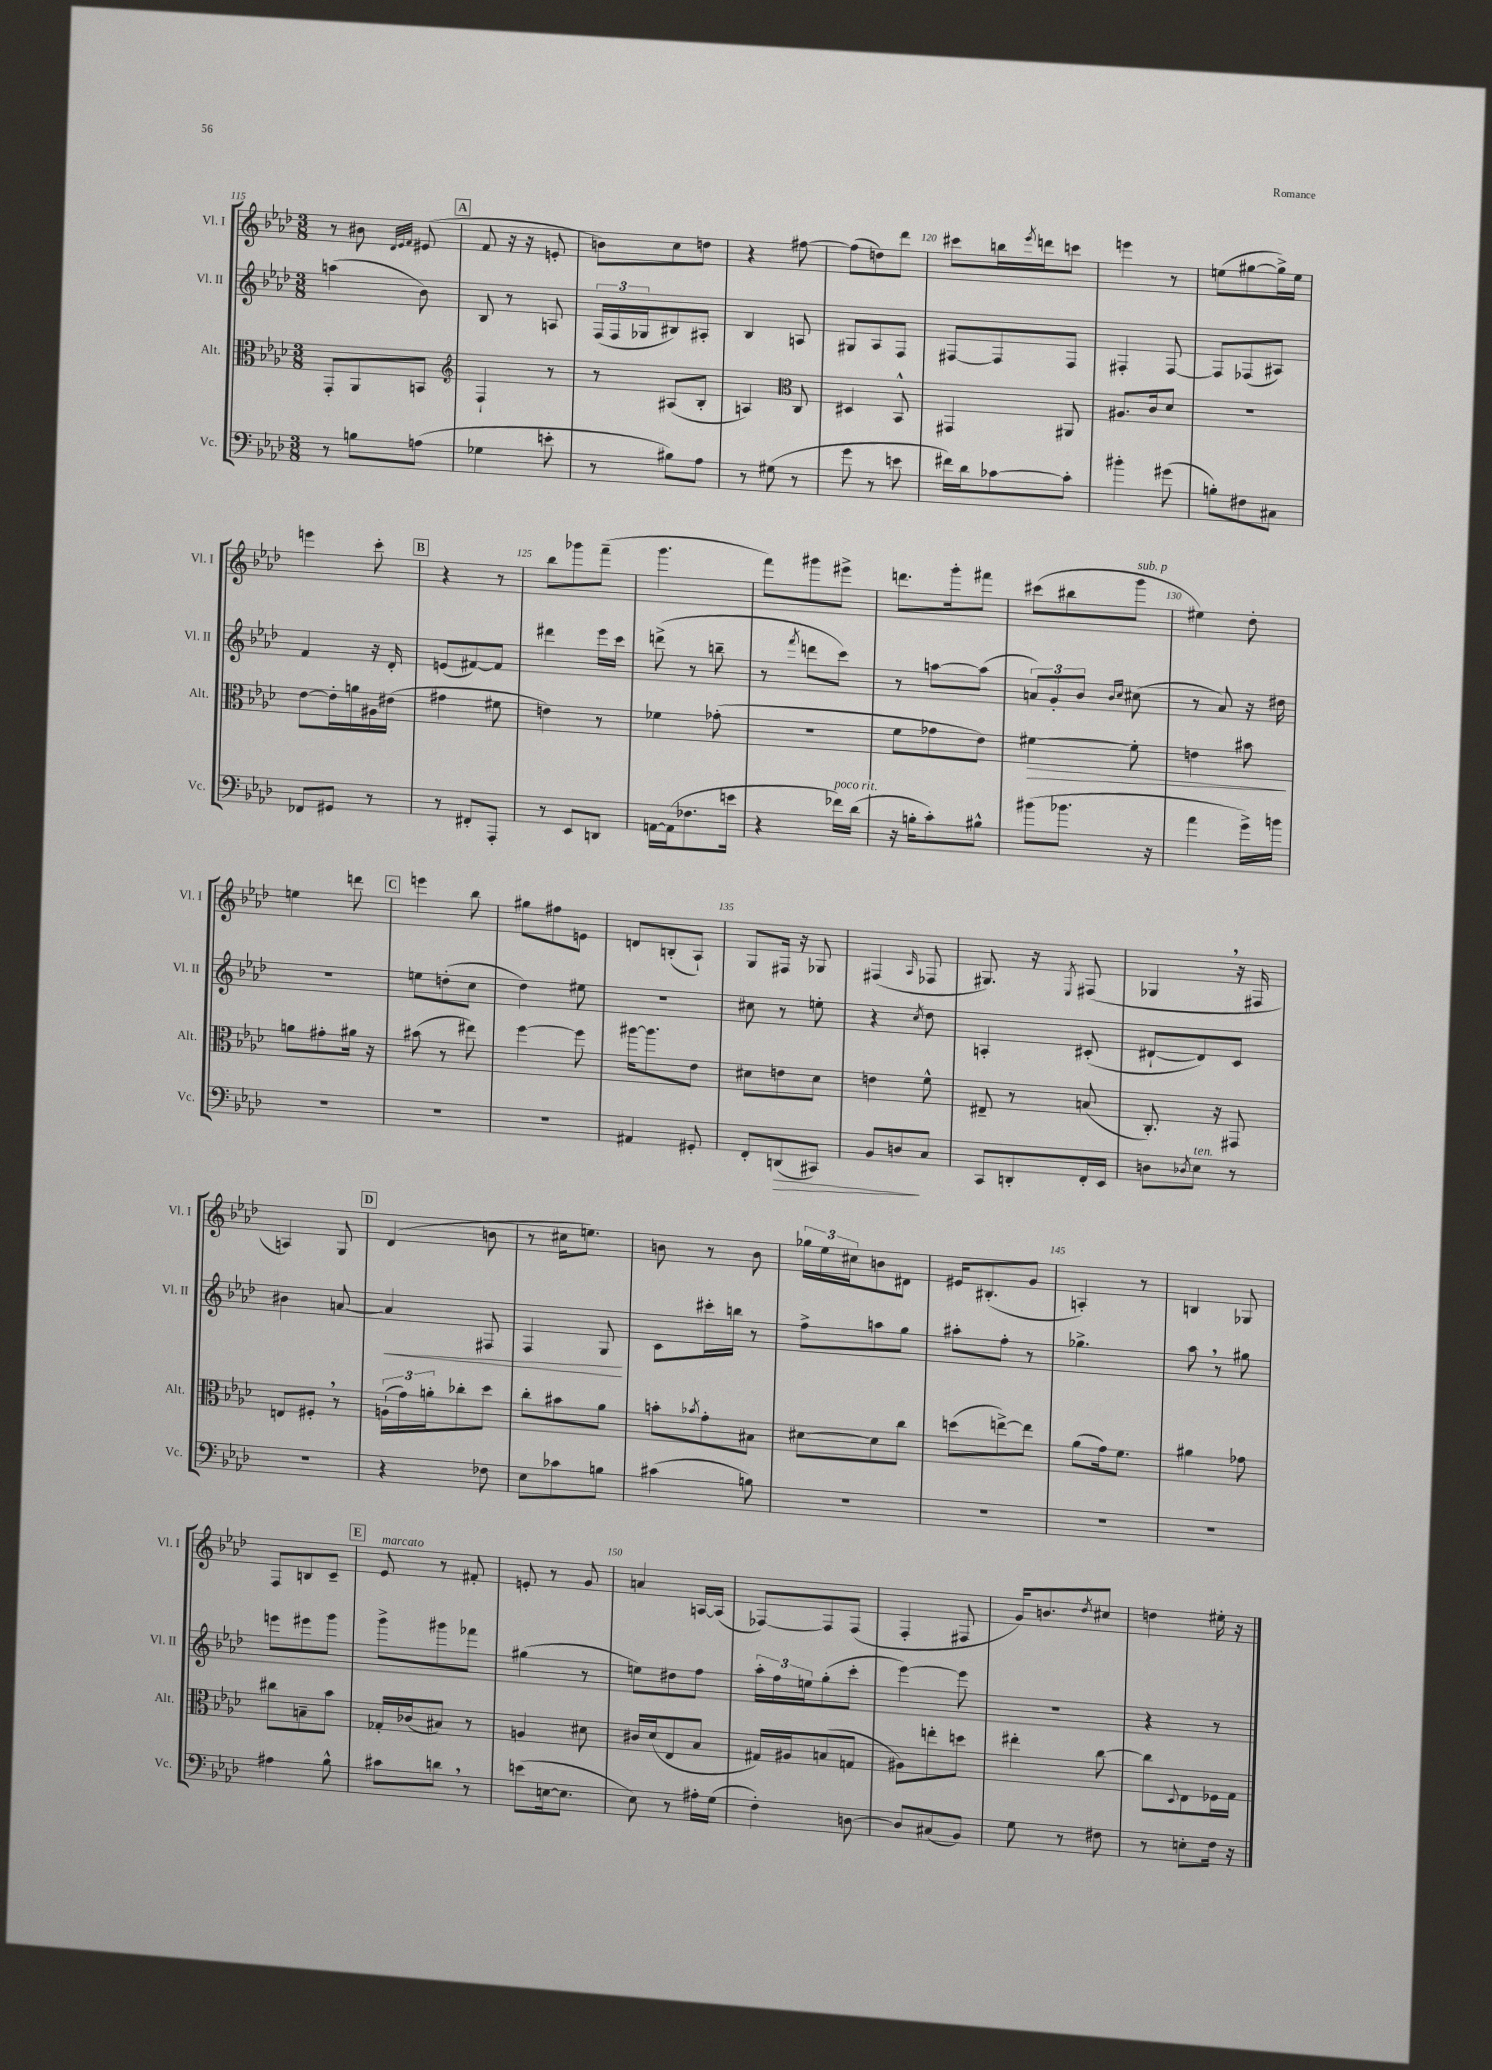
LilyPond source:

<<
\new StaffGroup <<
\new Staff = "s0" \with { instrumentName = "Vl. I" shortInstrumentName = "Vl. I" } {
    \clef treble \key aes \major \numericTimeSignature \time 3/8
    r8 bis'8 \grace { des'32 ees'32 f'32 } eis'8( |
    \mark \markup { \box "A" } f'8 r16 r16 e'8-. |
    b'8) c''8 d''8 |
    r4 fis''8~ |
    fis''8( d''8) des'''8 |
    cis'''8 b''16 \acciaccatura { ees'''8 } d'''16 c'''8 |
    e'''4 r8 |
    e''8( gis''8~ gis''16->) e''16 |
    e'''4 c'''8-. |
    \mark \markup { \box "B" } r4 r8 |
    bes''8 ges'''8 f'''8--( |
    g'''4. |
    f'''8) gis'''8 eis'''8-> |
    d'''8. g'''16-. fis'''8 |
    cis'''8( bis''8 g'''8^\markup { \italic "sub. p" } |
    eis''4) des''8-. |
    e''4 d'''8 |
    \mark \markup { \box "C" } e'''4 bes''8 |
    gis''8 fis''8 e'8 |
    d'8 b8-.( aes8-!) |
    g8 fis16 r16 ges8 |
    fis4( \grace { aes16 } fes8 |
    gis8.) r16 \acciaccatura { ees8 } fis8( |
    ges4 \breathe r16 fis16 |
    a4) g8 |
    \mark \markup { \box "D" } des'4( b'8 |
    r8 cis''16 e''8.) |
    b'8 r8 b'8 |
    \tuplet 3/2 { ges''16 ees''16 cis''16 } b'8 dis'8 |
    eis'16 bis8.-.( g'8 |
    a4-.) r8 |
    b4 ges8 |
    f8 b8 c'8-- |
    \mark \markup { \box "E" } ees'8^\markup { \italic "marcato" } r8 fis'8-. |
    e'8-. r8 g'8 |
    a'4 a16~ a16( |
    fes8~) fes8 fes8( |
    f4-. fis8 |
    g'16) b'8. \acciaccatura { des''8 } cis''8 |
    d''4 eis''16-. r16 \bar "|." |
}
\new Staff = "s1" \with { instrumentName = "Vl. II" shortInstrumentName = "Vl. II" } {
    \clef treble \key aes \major \numericTimeSignature \time 3/8
    a''4( bes'8) |
    \mark \markup { \box "A" } bes8 r8 a8 |
    \tuplet 3/2 { f16( f16 ges16 } bis8) ais8-. |
    bes4 a8 |
    gis8 aes8 f8 |
    fis8~ fis8 fis8 |
    fis4-. fis8~ |
    fis8 fes8( ais8) |
    f'4 r16 des'16-. |
    \mark \markup { \box "B" } e'8( fis'8~) fis'8 |
    dis'''4 ees'''16 c'''16 |
    d'''8->( r8 b''8-- |
    r8 \acciaccatura { f'''8 } d'''8 c'''8) |
    r8 a''8~ a''8( |
    \tuplet 3/2 { a'8) g'8-. bes'8 } \grace { bes'16 c''16 } cis''8( |
    r8 aes'8) r16 dis''16 |
    R4. |
    \mark \markup { \box "C" } e''8 d''8-.( c''8 |
    des''4) eis''8 |
    R4. |
    cis''8 r8 e''8-. |
    r4 \acciaccatura { c''8 } des''8 |
    a4-. cis'8-.( |
    dis'8~-! dis'8) c'8 |
    bis'4 a'8~ |
    \mark \markup { \box "D" } a'4\< fis8 |
    f4 g8\! |
    c'8 cis'''16-. b''16 r8 |
    f''8-> a''8 g''8 |
    ais''8-. f''8-. r8 |
    ges''4.-> |
    aes''8 \breathe r8 gis''8 |
    e'''8 eis'''8 g'''8 |
    \mark \markup { \box "E" } g'''8-> gis'''8 fes'''8 |
    gis''4( r8 |
    e''8) dis''8 f''8 |
    \tuplet 3/2 { aes''16-. f''16 e''16 } g''8-.( c'''8-. |
    ees'''4~) ees'''8 |
    R4. |
    r4 r8 \bar "|." |
}
\new Staff = "s2" \with { instrumentName = "Alt." shortInstrumentName = "Alt." } {
    \clef alto \key aes \major \numericTimeSignature \time 3/8
    g,8-. aes,8 b,8 |
    \mark \markup { \box "A" } \clef treble f4-! r8 |
    r8 ais8( bes8-. |
    a4) \clef alto c8 |
    dis4 bes,8-^ |
    gis,4 ais,8 |
    ais8. c'16 des'8 |
    R4. |
    ees'8~ ees'16-. a'16 ais16 eis'16( |
    \mark \markup { \box "B" } gis'4 fis'8 |
    e'4) r8 |
    fes'4 ges'8-.( |
    r4. |
    f'8 ges'8 ees'8) |
    fis'4~\> fis'8-. |
    e'4 bis'8\! |
    a'8 gis'8-. ais'16 r16 |
    \mark \markup { \box "C" } bis'8( r8 eis''8) |
    f''4~ f''8 |
    ais''16~ ais''8. ees'8 |
    dis'8 e'8 dis'8 |
    e'4 f'8-^ |
    eis8-- r8 b8( |
    c8.-.) r16 gis,8 |
    e8 fis8-. \breathe r8 |
    \mark \markup { \box "D" } \tuplet 3/2 { a16-!( g'16) a'16-. } ces''8-. des''8 |
    c''8-. bis'8 aes'8 |
    b'8-. \acciaccatura { bes'8 } g'8-. bis8 |
    dis'8~ dis'8 c''8 |
    d''8( e''8~->) e''8 |
    aes'8( g'16) f'8. |
    ais'4 ges'8 |
    cis''8 b8-- bes'8 |
    \mark \markup { \box "E" } ges16-. ces'16( bis8) r8 |
    a4 dis'8 |
    cis'16 des'16( ees8 bes8 |
    gis16) ais16 b8( g8 |
    ais8) e''8-. d''8 |
    eis''4-. c''8~ |
    c''8 \appoggiatura { des8 } ees8 fes16 g16 \bar "|." |
}
\new Staff = "s3" \with { instrumentName = "Vc." shortInstrumentName = "Vc." } {
    \clef bass \key aes \major \numericTimeSignature \time 3/8
    r8 b8 a8( |
    \mark \markup { \box "A" } ges4 e'8-. |
    r8 bis8) aes8 |
    r8 gis8( r8 |
    g'8 r8 e'8 |
    fis'16) des'16 ces'8~ ces'8-. |
    bis'4-. gis'8( |
    b8-.) fis8 cis8 |
    fes,8 gis,8 r8 |
    \mark \markup { \box "B" } r8 fis,8-. aes,,8-. |
    r8 ees,8 d,8 |
    a,16~ a,16( fes8. e'16 |
    r4 fes'16^\markup { \italic "poco rit." }) des'16( |
    r16 b16-. c'8-.) bis8-^ |
    bis'8( bes'8. r16 |
    aes'4 g'16->) b'16 |
    R4. |
    \mark \markup { \box "C" } R4. |
    R4. |
    ais,4 gis,8-. |
    f,8-. d,8\>( cis,8) |
    bes,8 d8\! c8 |
    c,8 d,8-. f,16-. ees,16 |
    d8 \acciaccatura { des8 } ees8^\markup { \italic "ten." } r8 |
    R4. |
    \mark \markup { \box "D" } r4 fes8 |
    ees8 ces'8 b8 |
    cis'4( b8) |
    R4. |
    R4. |
    R4. |
    R4. |
    ais4 bes8-^ |
    \mark \markup { \box "E" } cis'8 d'8 \breathe r8 |
    e'8( e16~ e8. |
    ees8) r8 ais16-. g16( |
    f4-.) d8~ |
    d8 cis8( bes,8) |
    g8 r8 fis8 |
    r8 e8-. f16 r16 \bar "|." |
}
>>
>>
\layout { \context { \Score currentBarNumber = #115 \override BarNumber.break-visibility = ##(#f #t #t) barNumberVisibility = #(every-nth-bar-number-visible 5) } }
